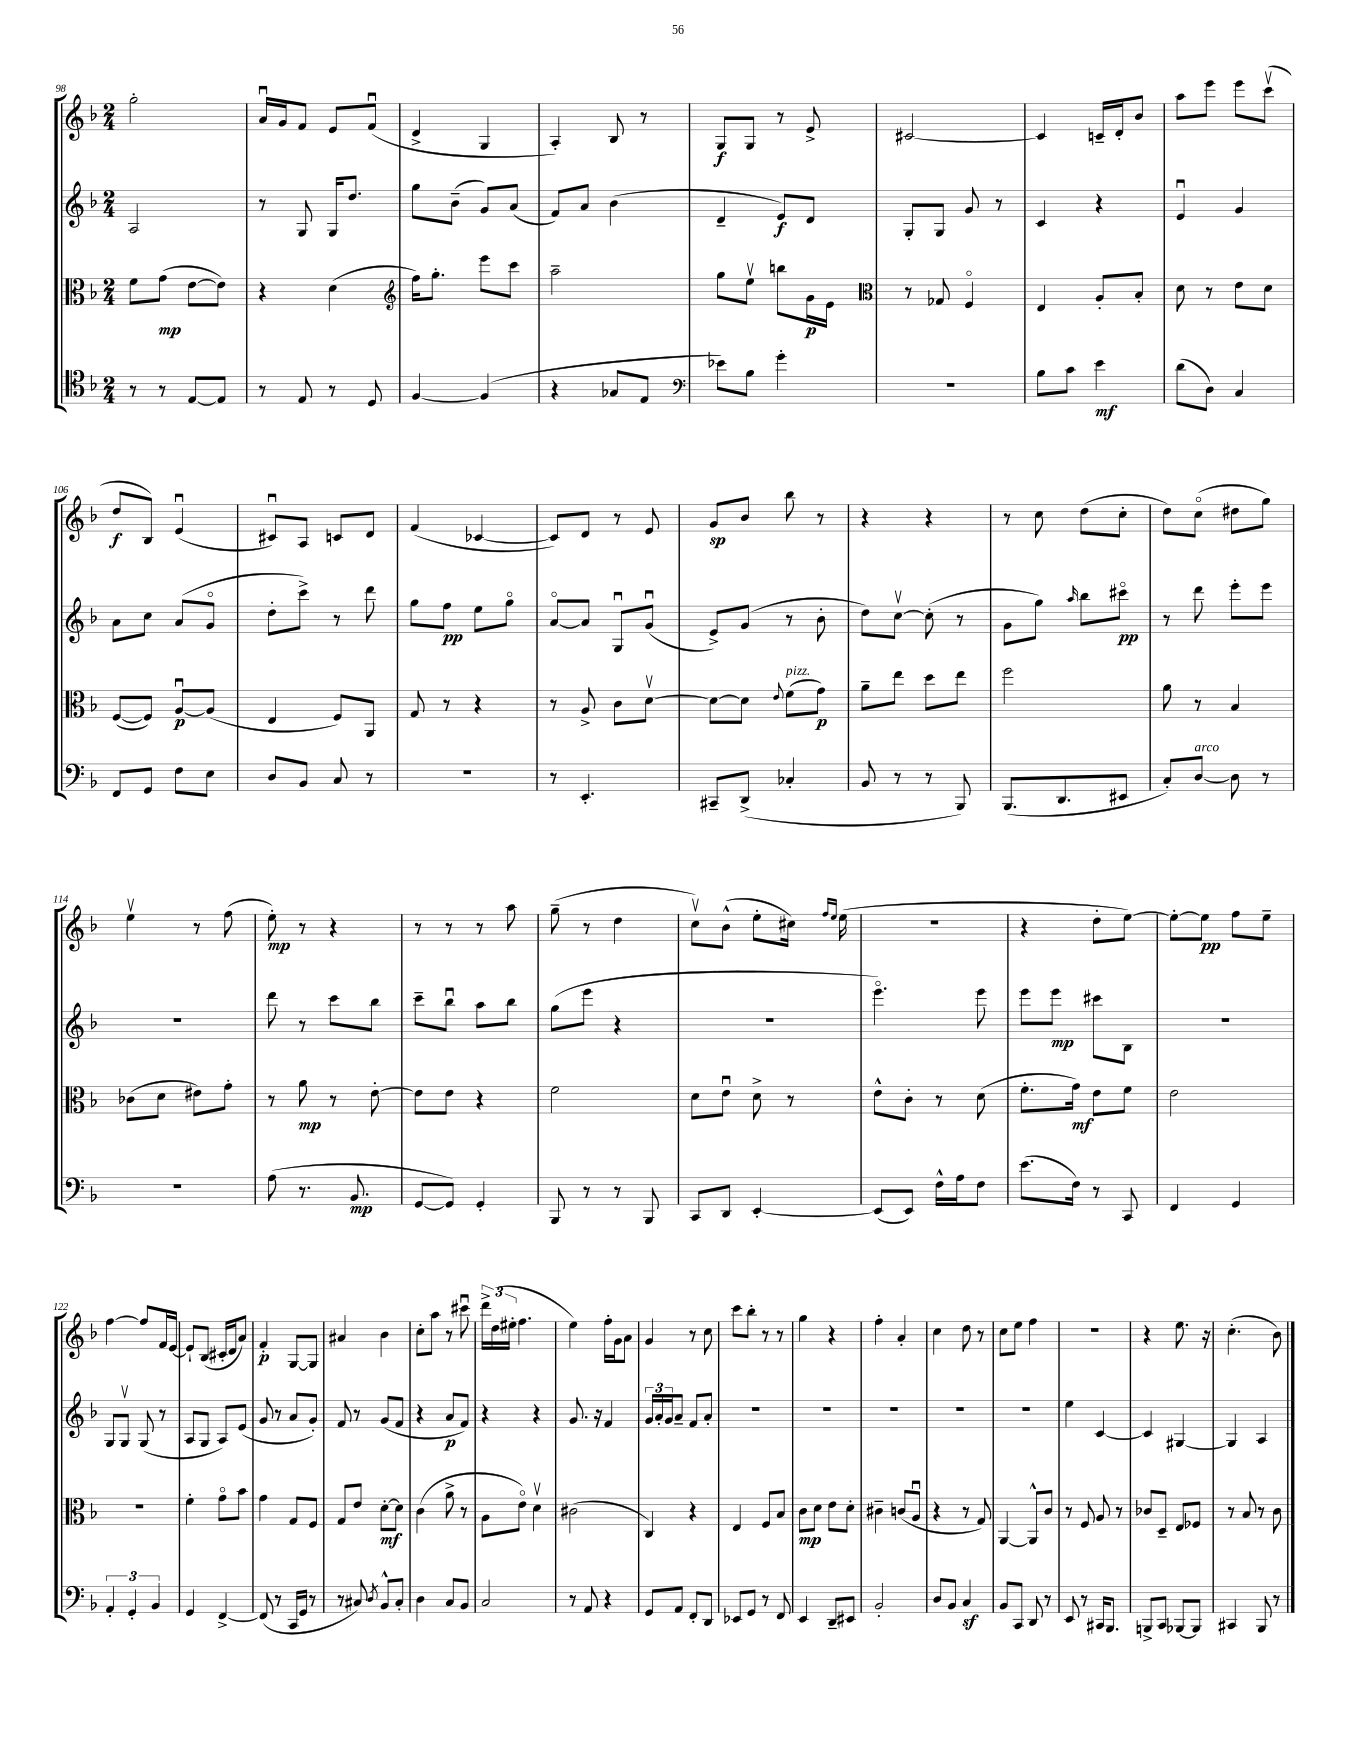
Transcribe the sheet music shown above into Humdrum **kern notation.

**kern	**kern	**kern	**kern
*staff4	*staff3	*staff2	*staff1
*clefC4	*clefC3	*clefG2	*clefG2
*k[b-]	*k[b-]	*k[b-]	*k[b-]
*M2/4	*M2/4	*M2/4	*M2/4
8r	8f	2A	2gg'
8r	(8g	.	.
[8E	[8e	.	.
8E]	8e])	.	.
=	=	=	=
8r	4r	8r	16au
.	.	.	16g
8E	.	8G	8f
8r	(4d	16G	8e
.	.	8.dd	.
8D	.	.	(8fu
=	=	=	=
*	*clefG2	*	*
[4F	16ff)	8gg	4d^
.	8.gg'	.	.
.	.	(8b-~	.
(4F]	8eee	8g)	4G
.	8ccc	(8a	.
=	=	=	=
4r	2aa~	8f)	4A')
.	.	8a	.
8G-	.	(4b-	8B-
8E	.	.	8r
=	=	=	=
*clefF4	*	*	*
8e-)	8gg	4d~	8G
8B-	8eev	.	8G
4g'	8bb	8e)	8r
.	16g	8d	8e^
.	16e	.	.
=	=	=	=
*	*clefC3	*	*
2r	8r	8G'	[2c#
.	8G-	8G	.
.	4Fo	8g	.
.	.	8r	.
=	=	=	=
8B-	4E	4c	4c#]
8c	.	.	.
4e	8A'	4r	16c~
.	.	.	16d'
.	8B-'	.	8b-
=	=	=	=
(8d	8d	4eu	8aa
8D)	8r	.	8eee
4C	8e	4g	8eee
.	8d	.	(8cccv
=	=	=	=
8FF	([8F	8a	8dd
8GG	8F])	8cc	8B-)
8F	[8Au	(8a	(4eu
8E	(8A]	8go	.
=	=	=	=
8D	4E	8dd'	8c#u)
8BB-	.	8ccc^)	8A
8C	8F)	8r	8c
8r	8AA	8ddd	8d
=	=	=	=
2r	8G	8gg	(4f
.	8r	8ff	.
.	4r	8ee	[4c-
.	.	8ggo	.
=	=	=	=
8r	8r	[8ao	8c-])
4.EE'	8A^	8a]	8d
.	8c	8Gu	8r
.	[8dv	(8gu	8e
=	=	=	=
8CC#~	8d_	8e^)	8g
(8DD^	8d]	(8g	8b-
.	8qqe	.	.
4C-'	(8f	8r	8bb-
.	8g)	8b-'	8r
=	=	=	=
8BB-	8a~	8dd)	4r
8r	8ee	[8ccv	.
8r	8dd	(8cc']	4r
8BBB-)	8ee	8r	.
=	=	=	=
(8.BBB-	2ff	8g	8r
.	.	8gg)	8cc
8.DD	.	.	.
.	.	16qqaa	.
.	.	8bb-	(8dd
8EE#	.	8ccc#o	8cc'
=	=	=	=
8C')	8a	8r	8dd)
[8D	8r	8ddd	(8cco
8D]	4B-	8eee'	8dd#
8r	.	8eee	8gg)
=	=	=	=
2r	(8c-	2r	4eev
.	8d	.	.
.	8e#)	.	8r
.	8g'	.	(8ff
=	=	=	=
(8A	8r	8ddd	8ee')
8.r	8a	8r	8r
.	8r	8ccc	4r
8.BB-	.	.	.
.	[8e'	8bb-	.
=	=	=	=
[8GG	8e]	8ccc~	8r
8GG])	8e	8bb-u	8r
4GG'	4r	8aa	8r
.	.	8bb-	8aa
=	=	=	=
8BBB-	2f	(8gg	(8gg~
8r	.	8eee	8r
8r	.	4r	4dd
8BBB-	.	.	.
=	=	=	=
8CC	8d	2r	8ccv)
8DD	8eu	.	(8b-^^
[4EE'	8d^	.	8ee'
.	8r	.	16cc#)
.	.	.	16qqff
.	.	.	16qqee
.	.	.	(16ee
=	=	=	=
(8EE]	8e^^	4.eeeo)	2r
8EE)	8c'	.	.
16F^^	8r	.	.
16A	.	.	.
8F	(8d	8eee	.
=	=	=	=
(8.e	8.f'	8eee	4r
.	.	8eee	.
16F)	16g)	.	.
8r	8e	8ccc#	8dd'
8CC	8f	8B-	[8ee)
=	=	=	=
4FF	2e	2r	8ee'_
.	.	.	8ee]
4GG	.	.	8ff
.	.	.	8ee~
=	=	=	=
6AA'	2r	8G	[4ff
.	.	8Gv	.
6GG'	.	.	.
.	.	(8G	8ff]
6BB-	.	.	.
.	.	8r	16f
.	.	.	[16e
=	=	=	=
4GG	4f'	8A	8e`]
.	.	8G	(8B-
[4FF^	8go	8A)	16c#'
.	.	.	16d
.	8b-	(8e	8a)
=	=	=	=
(8FF]	4g	8g	4f'
8r	.	8r	.
16CC	8G	8a	[8G
16GG	.	.	.
8r	8F	8g')	8G]
=	=	=	=
8r	8G	8f	4a#
8C#)	8e	8r	.
8qD	.	.	.
8BB-^^	[8d'	(8g	4b-
8C#'	8d]	8f	.
=	=	=	=
4D	(4c	4r	8cc'
.	.	.	8aa
8C	8a^	8a	8r
8BB-	8r	8f)	8ccc#u
=	=	=	=
2C	8A	4r	24ddd^
.	.	.	(24dd
.	.	.	24ee#'
.	8eo)	.	4.ff
.	4dv	4r	.
=	=	=	=
8r	(2c#	8.g	4ee)
8AA	.	.	.
.	.	16r	.
4r	.	4f	16ff'
.	.	.	16g
.	.	.	8a
=	=	=	=
8GG	4C)	24g	4g
.	.	24a'	.
.	.	24g	.
8AA	.	8a~	.
8FF'	4r	8f	8r
8DD	.	8a'	8cc
=	=	=	=
8EE-	4E	2r	8ccc
8GG	.	.	8bb-'
8r	8F	.	8r
8FF	8B-	.	8r
=	=	=	=
4EE	8c	2r	4gg
.	8d	.	.
8DD~	8e	.	4r
8EE#	8d'	.	.
=	=	=	=
2BB-'	4c#~	2r	4ff'
.	(8c	.	4a'
.	8Au	.	.
=	=	=	=
8D	4r	2r	4cc
8BB-	.	.	.
4C	8r	.	8dd
.	8G)	.	8r
=	=	=	=
8BB-	[4AA	2r	8cc
8CC	.	.	8ee
8DD	8AA^^]	.	4ff
8r	8c	.	.
=	=	=	=
8EE	8r	4ee	2r
8r	8F	.	.
16CC#	8A	[4c	.
8.BBB-	.	.	.
.	8r	.	.
=	=	=	=
8BBB^	8c-	4c]	4r
8CC	8D~	.	.
[8BBB-	8E	[4G#	8.ee
8BBB-]	8F-	.	.
.	.	.	16r
=	=	=	=
4CC#	8r	4G#]	(4.cc'
.	8B-	.	.
8BBB-	8r	4A	.
8r	8c	.	8b-)
==	==	==	==
*-	*-	*-	*-
